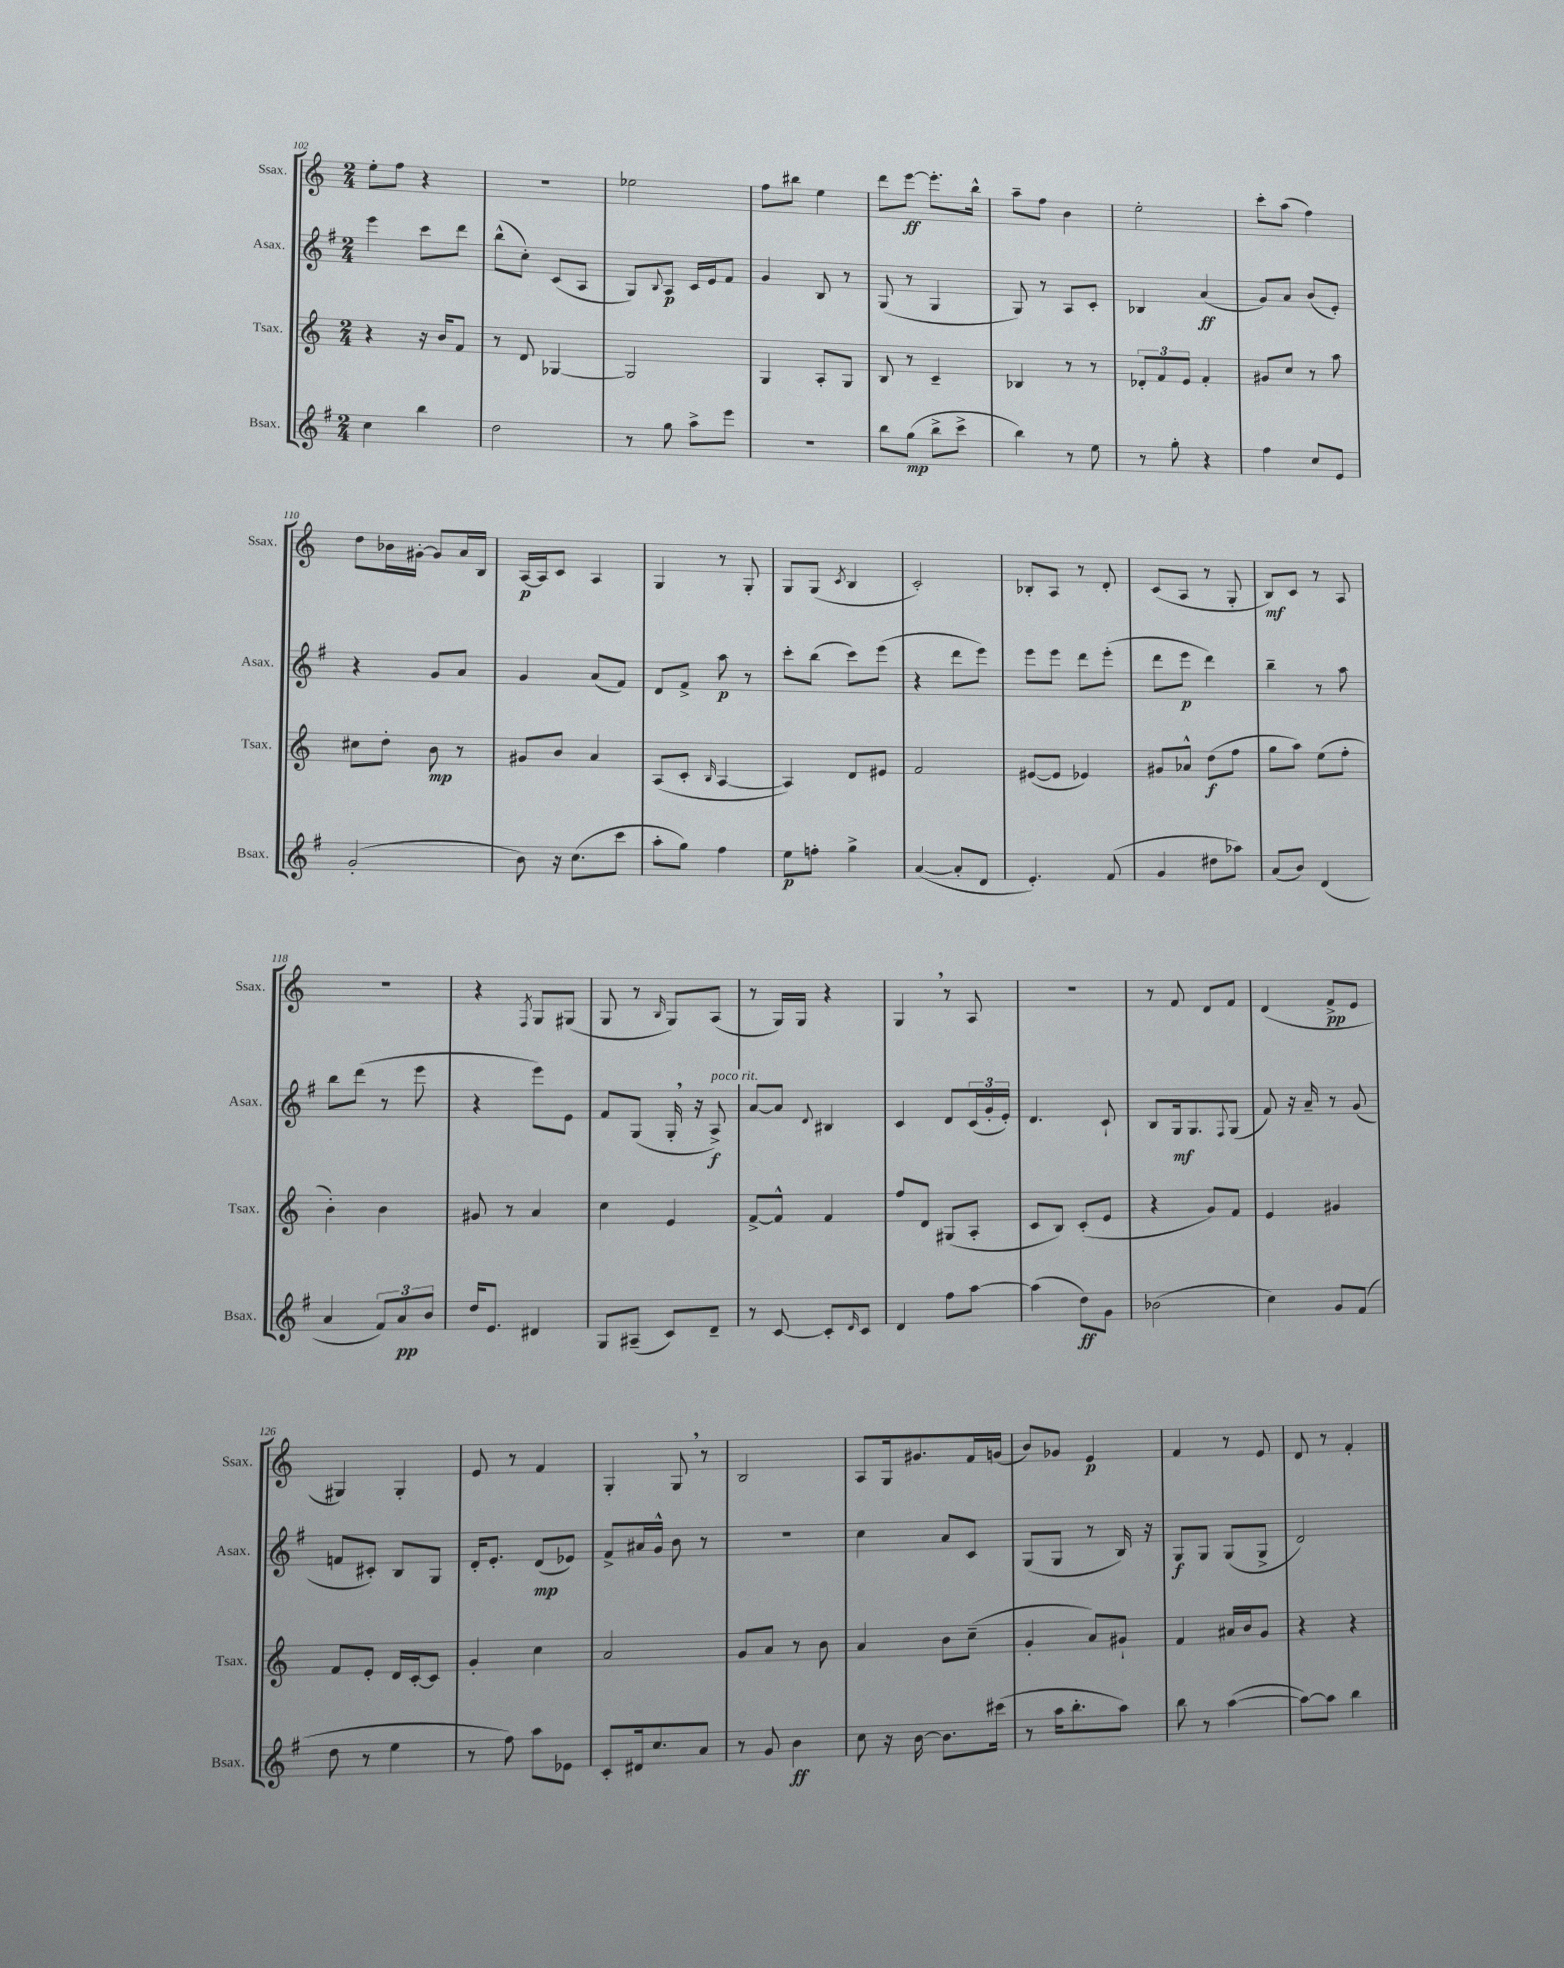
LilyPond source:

<<
\new StaffGroup <<
\new Staff = "s0" \with { instrumentName = "Ssax." shortInstrumentName = "Ssax." } {
    \clef treble \key c \major \numericTimeSignature \time 2/4
    e''8-. f''8 r4 |
    r2 |
    ees''2 |
    f''8 bis''8 e''4 |
    d'''8 e'''8~\ff e'''8.-. b''16-^ |
    a''8-- f''8 b'4 |
    e''2-. |
    c'''8-. a''8( f''4) |
    d''8 bes'16 gis'16~-. gis'8 a'16 b16 |
    a16~\p a16 c'8 a4 |
    g4 r8 g8-. |
    g8 g8( \acciaccatura { c'8 } b4 |
    c'2-.) |
    bes8-. a8 r8 d'8-. |
    c'8( a8 r8 g8-. |
    b8\mf) c'8 r8 a8 |
    r2 |
    r4 \acciaccatura { f8 } g8 gis8( |
    g8 r8 \grace { b16 } g8) a8( |
    r8 g16) g16 r4 |
    g4 \breathe r8 a8 |
    R2 |
    r8 f'8 d'8 f'8 |
    d'4( f'8->\pp e'8 |
    gis4) gis4-. |
    e'8 r8 f'4 |
    g4-. g8 \breathe r8 |
    b2 |
    a8 g16 gis'8. f'16 g'16( |
    b'8) ges'8 e'4\p |
    f'4 r8 e'8 |
    d'8 r8 f'4-. \bar "|." |
}
\new Staff = "s1" \with { instrumentName = "Asax." shortInstrumentName = "Asax." } {
    \clef treble \key g \major \numericTimeSignature \time 2/4
    e'''4 c'''8 d'''8 |
    b''8-^( c''8-.) c'8( a8 |
    g8) \appoggiatura { b8 } a8\p c'16 e'16 fis'8 |
    g'4 b8 r8 |
    g8( r8 g4 |
    g8) r8 a8 c'8-. |
    bes4 a'4\ff( |
    g'8) a'8 b'8( e'8-.) |
    r4 g'8 a'8 |
    g'4 a'8( fis'8) |
    d'8 fis'8-> a''8\p r8 |
    c'''8-. b''8( c'''8) e'''8( |
    r4 d'''8 e'''8) |
    e'''8 e'''8 d'''8 e'''8-.( |
    d'''8 e'''8\p d'''4) |
    b''4-- r8 a''8 |
    b''8 d'''8( r8 e'''8 |
    r4 e'''8) e'8 |
    fis'8 g8( g16-. \breathe r16 a8->\f^\markup { \italic "poco rit." }) |
    a'8~ a'8 \appoggiatura { d'8 } bis4 |
    c'4 d'8 \tuplet 3/2 { c'16( g'16-. e'16-.) } |
    d'4. c'8-! |
    b8 g16\mf g8. \appoggiatura { fis8 } g8( |
    fis'8) r16 a'16-- r8 g'8( |
    f'8 cis'8-.) b8 g8 |
    d'16-. e'8.-. d'8\mp( ees'8) |
    fis'8-> ais'16 g'16-^ b'8 r8 |
    r2 |
    c''4 a'8 c'8 |
    g8( g8 r8 b16) r16 |
    g8\f g8 g8( g8-> |
    d'2) \bar "|." |
}
\new Staff = "s2" \with { instrumentName = "Tsax." shortInstrumentName = "Tsax." } {
    \clef treble \key c \major \numericTimeSignature \time 2/4
    r4 r16 b'16 f'8 |
    r8 d'8 ges4~ |
    ges2 |
    g4 a8-. g8 |
    b8 r8 c'4-- |
    bes4 r8 r8 |
    \tuplet 3/2 { des'8-. f'8 e'8 } f'4-. |
    gis'8 c''8 r8 a''8 |
    cis''8 d''8-. b'8\mp r8 |
    gis'8 b'8 a'4 |
    a8( c'8-. \grace { b16 } a4~ |
    a4) d'8 eis'8 |
    f'2 |
    eis'8~( eis'8 ees'4) |
    gis'8 aes'8-^ d''8\f( f''8 |
    g''8 a''8) e''8( f''8-. |
    b'4-.) b'4 |
    gis'8 r8 a'4 |
    c''4 e'4 |
    f'8~-> f'8-^ f'4 |
    f''8 d'8 gis8( a8-. |
    c'8 b8) c'8-.( e'8 |
    r4 g'8) f'8 |
    e'4 gis'4 |
    f'8 e'8-. d'16 c'16~-. c'8 |
    g'4-. c''4 |
    a'2 |
    g'8 a'8 r8 b'8 |
    a'4 b'8 c''8--( |
    g'4-. a'8) gis'8-! |
    f'4 ais'16 b'16 g'8 |
    r4 r4 \bar "|." |
}
\new Staff = "s3" \with { instrumentName = "Bsax." shortInstrumentName = "Bsax." } {
    \clef treble \key g \major \numericTimeSignature \time 2/4
    c''4 b''4 |
    d''2 |
    r8 g''8 a''8-> e'''8 |
    R2 |
    b''8 g''8\mp( b''8-> c'''8-> |
    b''4) r8 e''8 |
    r8 g''8-. r4 |
    fis''4 c''8 e'8 |
    g'2-.( |
    b'8) r16 c''8.( c'''8 |
    a''8-. g''8) fis''4 |
    e''8\p f''8-. g''4-> |
    a'4~( a'8-. d'8 |
    e'4.-.) fis'8( |
    g'4 dis''8 aes''8) |
    a'8( b'8) d'4( |
    a'4 \tuplet 3/2 { fis'8) a'8\pp b'8 } |
    d''16 e'8. dis'4 |
    g8 ais8--( c'8) d'8-- |
    r8 c'8~ c'8-. \grace { d'16 } c'8 |
    d'4 fis''8 a''8~ |
    a''4( d''8\ff) g'8 |
    bes'2( |
    c''4) g'8 fis'8( |
    d''8 r8 e''4 |
    r8 fis''8) a''8 ees'8 |
    c'8-. dis'16 c''8. a'8 |
    r8 g'8 b'4\ff |
    c''8 r16 b'16~ b'8. cis'''16( |
    r8 a''16 b''8.-. a''8) |
    b''8 r8 a''4~( |
    a''8~) a''8 b''4 \bar "|." |
}
>>
>>
\layout { \context { \Score currentBarNumber = #102 } }
